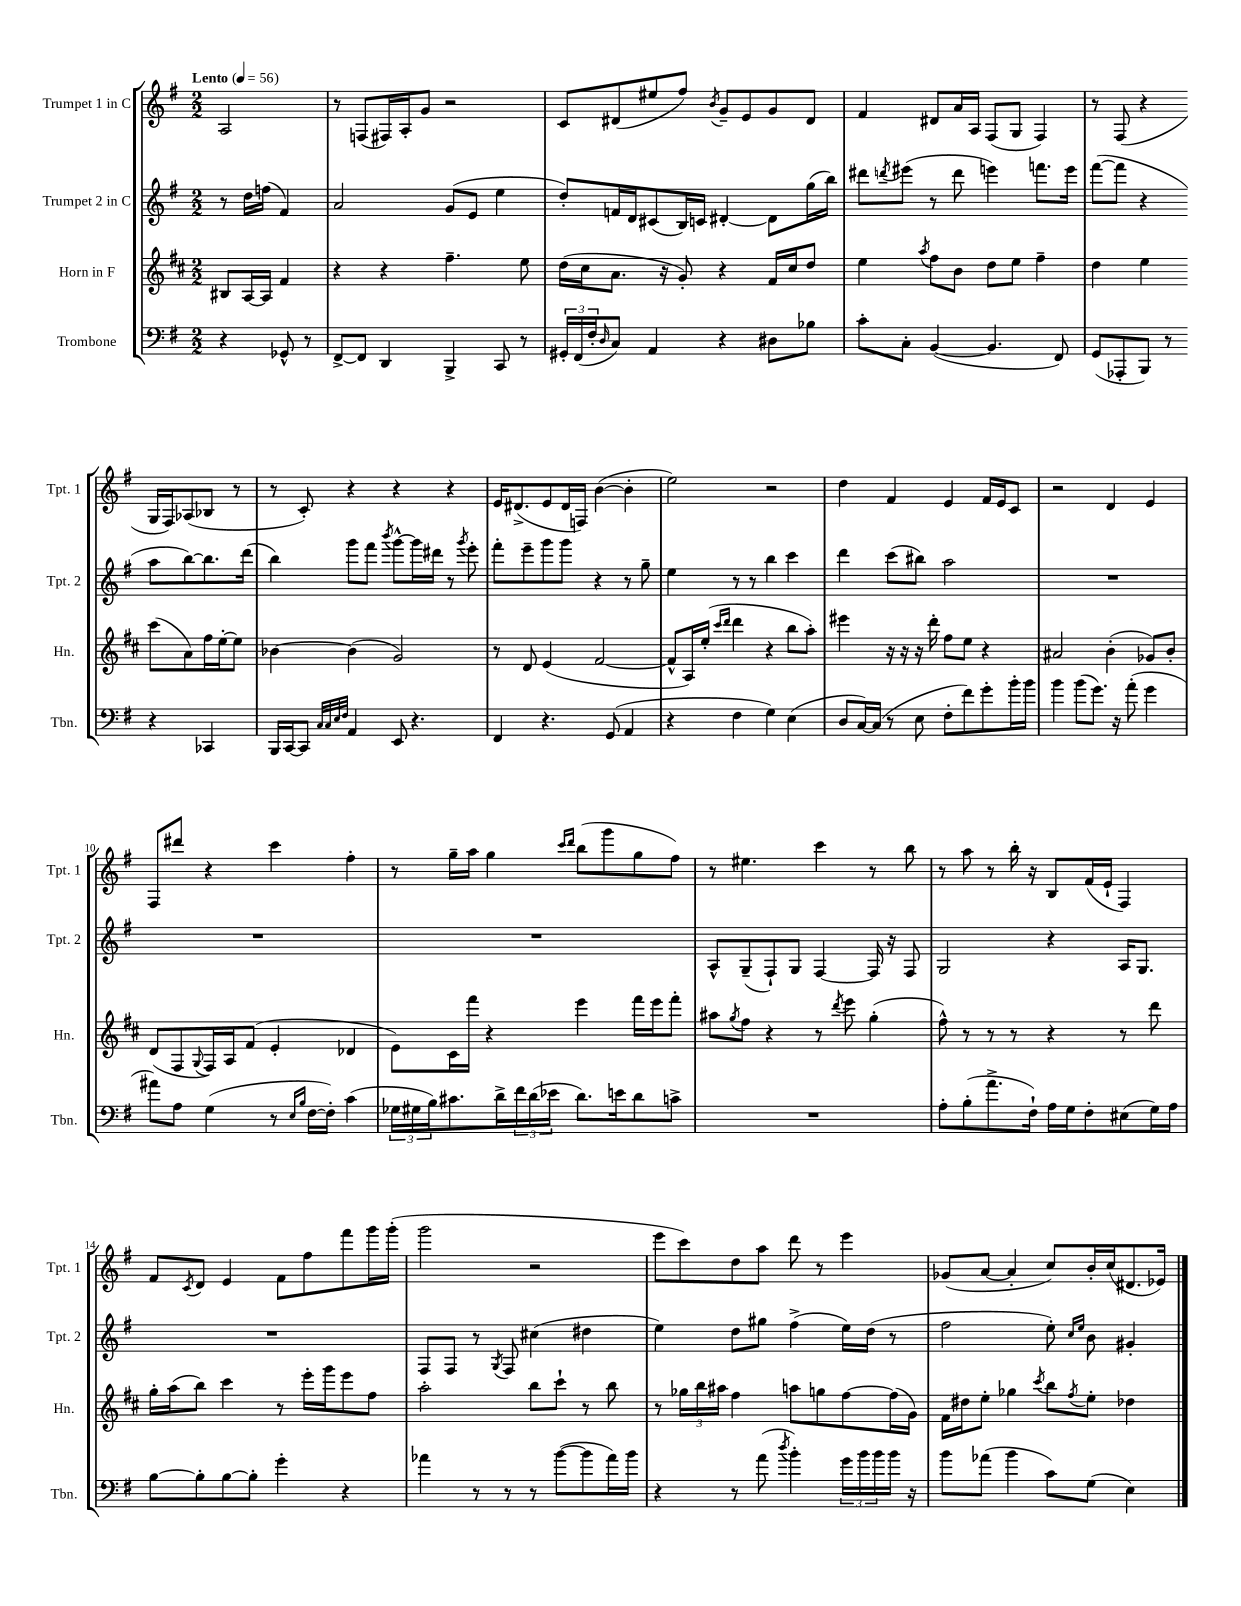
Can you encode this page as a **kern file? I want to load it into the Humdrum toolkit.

**kern	**kern	**kern	**kern
*part4	*part3	*part2	*part1
*staff4	*staff3	*staff2	*staff1
*I"Trombone	*I"Horn in F	*I"Trumpet 2 in C	*I"Trumpet 1 in C
*I'Tbn.	*I'Hn.	*I'Tpt. 2	*I'Tpt. 1
*clefF4	*clefG2	*clefG2	*clefG2
*k[f#]	*k[f#c#]	*k[f#]	*k[f#]
*M2/2	*M2/2	*M2/2	*M2/2
*MM56	*MM56	*MM56	*MM56
=	=	=	=
!	!	!	!LO:TX:a:B:t=Lento
4r	8B#X/L	8r	2A/
.	[16A/L	16dd\LL	.
.	16A/JJ]	(16ffn\JJ	.
8GG-X^^/	4f#/	4f#/)	.
8r	.	.	.
=1	=1	=1	=1
[8FF#^/L	4r	2a/	8r
8FF#/J]	.	.	(8Fn/L
4DD/	4r	.	16F#X/L)
.	.	.	16A'/J
.	.	.	8g/J
4BBB^/	4.ff#~\	(8g/L	2r
.	.	8e/J	.
8CC/	.	4ee\	.
8r	8ee\	.	.
=2	=2	=2	=2
24GG#X'/LL	(16dd\LL	8dd'/L)	8c/L
(24FF#/	.	.	.
.	16cc#\J	.	.
24F#'/J	.	.	.
16qqD/	.	.	.
8C/J)	8.a\J	16fn/L	(8d#X/
.	.	16d/J	.
4AA/	.	(8c#X/	8ee#X/
.	16r	.	.
.	8g'/)	16B/L)	8ff#/J)
.	.	16cn/JJ	.
.	.	.	8qb/
4r	4r	[4d#X'/	8g~/L
.	.	.	8e/
8D#X\L	16f#/LL	8d#\L]	8g/
.	16cc#/J	.	.
8B-X\J	8dd/J	(16gg\L	8d#/J
.	.	16bb\JJ)	.
=3	=3	=3	=3
8c'\L	4ee\	8ddd#X\L	4f#/
.	.	8qdddn/	.
8C'\J	.	(8eee#X\J	.
.	8qaa/	.	.
([4BB/	8ff#\L	8r	8d#X/L
.	8b\J	8ddd\	16a/L
.	.	.	16A/JJ
4.BB/]	8dd\L	4eeen\)	(8F#/L
.	8ee\J	.	8G/J
.	4ff#~\	8.fffn\L	4F#/)
8FF#/)	.	.	.
.	.	16eee\Jk	.
=4	=4	=4	=4
(8GG/L	4dd\	([8fff#\L	8r
8AAA-X'/	.	8fff#\J]	(8F#/
8BBB/J)	4ee\	4r	4r
8r	.	.	.
4r	(8ccc#\L	8aa\L	16G/LL
.	.	.	16F#/J)
.	8a\)	[8bb\)	(8A-X/
4CC-X/	16ff#\L	8.bb\]	8B-X/J
.	[16ee'\J	.	.
.	8ee\J]	.	8r
.	.	(16ddd\Jk	.
!!LO:LB:g=z
=5	=5	=5	=5
16BBB/LL	[4b-X\	4bb\)	8r
[16CC/J	.	.	.
8CC/J]	.	.	8c'/)
32qqC/LLL	.	.	.
32qqC/	.	.	.
32qqE/	.	.	.
32qqF#/JJJ	.	.	.
4AA/	(4b-\]	8ggg\L	4r
.	.	8fff#\J	.
.	.	8qbbb/	.
8EE/	2g/)	[8ggg^^\L	4r
4.r	.	16ggg\L]	.
.	.	16ddd#X\JJ	.
.	.	8r	4r
.	.	8qggg/	.
.	.	8eee'\	.
=6	=6	=6	=6
4FF#/	8r	8fff#'\L	16e/KL
.	.	.	(8.d#X^/
.	8d/	8eee~\	.
4.r	(4e/	8ggg\	8e/
.	.	8ggg\J	16d#/L
.	.	.	16Fn/JJ)
.	[2f#/	4r	([4b\
(8GG/	.	.	.
4AA/	.	8r	4b'\]
.	.	8gg~\	.
=7	=7	=7	=7
4r	8f#^^/L]	4ee\	2ee\)
.	16A/L)	.	.
.	(16ee'/JJ	.	.
.	16qqccc#/LL	.	.
.	16qqddd/JJ	.	.
4F#\	4ddd\	8r	.
.	.	8r	.
4G\)	4r	4bb\	2r
(4E\	8bb\L	4ccc\	.
.	8aa'\J)	.	.
=8	=8	=8	=8
8D/L	4eee#X\	4ddd\	4dd\
[16C/L)	.	.	.
(16C/JJ]	.	.	.
8r	16r	(8ccc\L	4f#/
.	16r	.	.
8E\	16r	8bb#X\J)	.
.	16ddd'\	.	.
8F#'\L	8ff#\L	2aa\	4e/
8f#\)	8ee\J	.	.
8g'\	4r	.	16f#/LL
.	.	.	16e/J
16b'\L	.	.	8c/J
16b\JJ	.	.	.
=9	=9	=9	=9
4b\	2a#X/	1r	2r
(8b\L	.	.	.
8.g\J)	.	.	.
.	(4b'\	.	4d/
16r	.	.	.
(8a'\	.	.	.
4g\	8g-X/L)	.	4e/
.	8b'/J	.	.
!!LO:LB:g=z
=10	=10	=10	=10
8a#X\L)	(8d/L	1r	8F#/L
8A\J	8F#/	.	8ddd#X/J
.	8qqG/	.	.
(4G\	16F#/L)	.	4r
.	16A/J	.	.
.	(8f#/J	.	.
8r	4e'/	.	4ccc\
16qqE/LL	.	.	.
16qqB/JJ	.	.	.
[16F#\LL	.	.	.
16F#'\JJ])	.	.	.
(4c\	4d-X/	.	4ff#'\
=11	=11	=11	=11
24G-X\LL	8e\L)	1r	8r
24G#X\	.	.	.
24B\J)	.	.	.
8.c#X\	16c#\L	.	16gg~\LL
.	16fff#\JJ	.	16aa\JJ
.	4r	.	4gg\
16d^\L	.	.	.
24f#\	.	.	.
(24d\	.	.	.
24e-X\JJ	.	.	.
.	.	.	16qqccc/LL
.	.	.	16qqddd/JJ
8.d\L)	4eee\	.	(8bb\L
.	.	.	8ggg\
16en\k	.	.	.
8d\	16fff#\LL	.	8gg\
.	16eee\J	.	.
8cn^\J	8fff#'\J	.	8ff#\J)
=12	=12	=12	=12
1r	8aa#X\L	8A^^/L	8r
.	8qgg/	.	.
.	8ff#\J	(8G~/	4.ee#X\
.	4r	8F#`/)	.
.	.	8G/J	.
.	8r	[4F#/	4ccc\
.	8qddd/	.	.
.	8eee\	.	.
.	(4gg'\	16F#/]	8r
.	.	16r	.
.	.	8F#/	8bb\
=13	=13	=13	=13
8A'\L	8ff#^^\)	2G/	8r
(8B'\	8r	.	8aa\
8.a^\	8r	.	8r
.	8r	.	16bb'\
16F#`\Jk)	.	.	16r
16A\LL	4r	4r	8B/L
16G\J	.	.	.
8F#'\	.	.	(16f#/L
.	.	.	16e`/JJ
(8E#X\	8r	16A/KL	4F#/)
.	.	8.G/J	.
16G\L)	8ddd\	.	.
16A\JJ	.	.	.
!!LO:LB:g=z
=14	=14	=14	=14
[8B\L	16gg'\LL	1r	8f#/L
.	(16aa\J	.	.
.	.	.	8qc/
8B'\]	8bb\J)	.	8d/J
[8B\	4ccc#\	.	4e/
8B'\J]	.	.	.
4g'\	8r	.	8f#\L
.	16eee'\LL	.	8ff#\
.	16ggg\J	.	.
4r	8eee\	.	8fff#\
.	8ff#\J	.	16ggg\L
.	.	.	(16ggg'\JJ
=15	=15	=15	=15
4a-X\	2aa'\	8F#/L	2ggg\
.	.	8F#/J	.
8r	.	8r	.
.	.	8qG/	.
8r	.	8F#/	.
8r	8bb\L	(4cc#X\	2r
([8b\L	8ccc#`\J	.	.
8b\]	8r	4dd#X\	.
16a-\L)	8bb\	.	.
16b\JJ	.	.	.
=16	=16	=16	=16
4r	8r	4ee\)	8eee\L
.	24gg-X\LL	.	8ccc\)
.	24bb\	.	.
.	24aa#X\JJ	.	.
8r	4ff#\	8dd\L	8dd\
(8a\	.	8gg#X\J	8aa\J
8qdd/	.	.	.
4b'\)	8aan\L	(4ff#^\	8ddd\
.	8ggn\	.	8r
24g\LL	[8ff#\	16ee\LL)	4eee\
24b\	.	.	.
.	.	(16dd\JJ	.
24b\	.	.	.
16b\JJ	(16ff#\L]	8r	.
16r	16g\JJ)	.	.
=17	=17	=17	=17
8b\L	16f#\LL	2ff#\	(8g-X/L
.	16dd#X\J	.	.
(8a-X\J	8ee'\J	.	[8a/J
4b\	4gg-X\	.	4a'/]
.	8qccc#/	.	.
8c\L)	8bb\L	8ee'\)	8cc/L)
.	.	16qqcc/LL	.
.	8qff#/	16qqee/JJ	.
(8G\J	8ee'\J	8b\	16b'/L
.	.	.	(16cc/J
4E\)	4dd-X\	4g#X'/	8.d#X/
.	.	.	16e-X/Jk)
==	==	==	==
*-	*-	*-	*-
